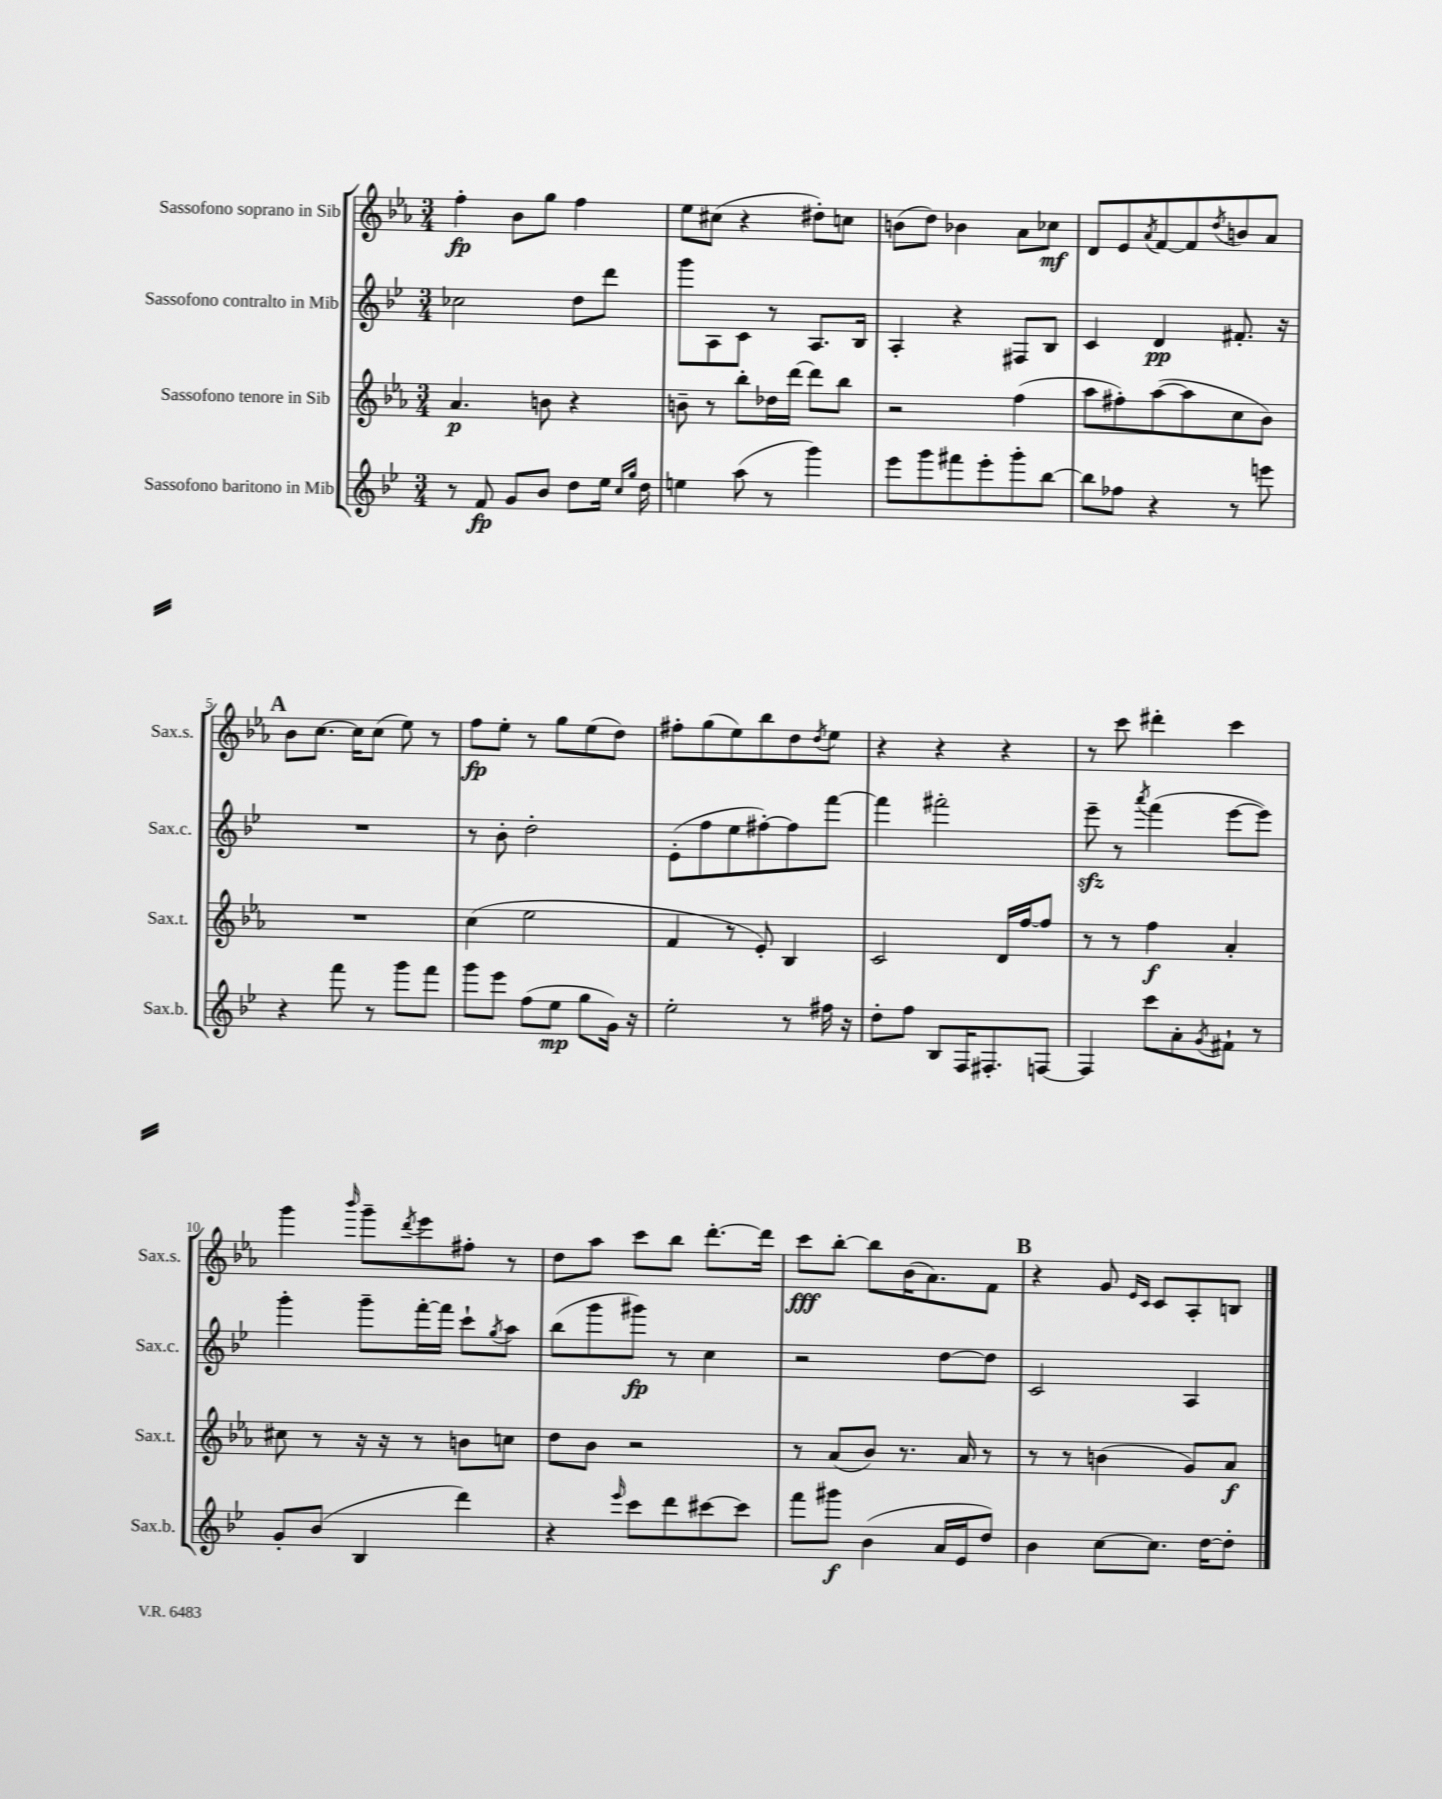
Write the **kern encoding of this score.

**kern	**kern	**kern	**kern
*staff4	*staff3	*staff2	*staff1
*clefG2	*clefG2	*clefG2	*clefG2
*k[b-e-]	*k[b-e-a-]	*k[b-e-]	*k[b-e-a-]
*M3/4	*M3/4	*M3/4	*M3/4
8r	4.a-/	2cc-\	4ff'\
8f/	.	.	.
8g/L	.	.	8b-\L
8b-/J	8b\	.	8gg\J
8dd\L	4r	8dd\L	4ff\
16ee-\Jk	.	8ddd\J	.
16qqcc/LL	.	.	.
16qqgg/JJ	.	.	.
16dd\	.	.	.
=	=	=	=
4ee\	8b~\	8ggg\L	8ee-\L
.	8r	8A\	(8cc#\J
(8aa\	8bb-'\L	8c\J	4r
8r	16dd-\L	8r	.
.	[16ddd\JJ	.	.
4ggg\)	8ddd\]L	8.A/L	8dd#'\L)
.	8bb-\J	.	8cc\J
.	.	16B-/Jk	.
=	=	=	=
8eee-\L	2r	4A'/	(8b\L
8ggg\	.	.	8dd\J)
8fff#\	.	4r	4b-\
8eee-'\	.	.	.
8ggg'\	(4ff\	8F#/L	8a-\L
[8bb-\J	.	8B-/J	8cc-\J
=	=	=	=
8bb-\]L	8aa-\L	4c/	8d/L
8ff-\J	8ff#'\)	.	8e-/
.	.	.	8qa-/
4r	([8aa-\	4d/	[8f/
.	8aa-\]	.	8f/]
.	.	.	8qdd/
8r	8cc\	8.f#'/	8b/
8eee\	8b-\J)	.	8a-/J
.	.	16r	.
=	=	=	=
4r	2.r	2.r	8b-\L
.	.	.	[8.cc\J
8fff\	.	.	.
.	.	.	16cc\]LK
8r	.	.	(8cc\J
8ggg\L	.	.	8ee-\)
8fff\J	.	.	8r
=	=	=	=
8ggg\L	(4cc\	8r	8ff\L
8eee-\J	.	8b-'\	8ee-'\J
(8ff\L	2ee-\	2dd'\	8r
8ee-\J	.	.	8gg\L
8gg\L	.	.	(8ee-\
16g\Jk)	.	.	8dd\J)
16r	.	.	.
=	=	=	=
2ee-'\	4f/	(8e-'\L	8ff#'\L
.	.	8ff\	(8gg\
.	8r	8ee-\	8ee-\)
.	8e-'/)	[8ff#'\)	8bb-\
8r	4B-/	8ff#\]	8dd\
.	.	.	8qdd/
16ff#\	.	[8fff\J	8ee-\J
16r	.	.	.
=	=	=	=
8dd'\L	2c/	4fff\]	4r
8ff\J	.	.	.
8B-/L	.	2fff#'\	4r
16F/K	.	.	.
8.F#'/	.	.	.
.	16d/LL	.	4r
.	[16ff/J	.	.
[8F/J	8ff/]J	.	.
=	=	=	=
4F/]	8r	8eee-~\	8r
.	8r	8r	8ccc\
.	.	8qaaa/	.
8ccc\L	4ff\	(4fff\	4ddd#'\
8a'\	.	.	.
8qg/	.	.	.
8f#`\J	4a-'/	[8eee-\L	4ccc\
8r	.	8eee-\]J)	.
=	=	=	=
8g'/L	8cc#\	4ggg'\	4ggg\
(8b-/J	8r	.	.
.	.	.	16qqbbb-/
4B-/	16r	8ggg~\L	8ggg~\L
.	16r	.	.
.	.	.	8qddd/
.	8r	[16fff'\L	8eee-\
.	.	16fff\]JJ	.
4ddd\)	8b\L	8ccc`\L	8ff#'\J
.	.	8qgg/	.
.	8cc\J	8aa\J	8r
=	=	=	=
4r	8dd\L	(8bb-\L	8dd\L
.	8b-\J	8ggg\	8aa-\J
16qqeee-/	.	.	.
8ccc\L	2r	8ggg#\J)	8ccc\L
8ddd\	.	8r	8bb-\J
[8ccc#\	.	4cc\	[8.ddd'\L
8ccc#\]J	.	.	.
.	.	.	16ddd\]Jk
=	=	=	=
8fff\L	8r	2r	8ccc\L
8ggg#\J	(8a-/L	.	[8bb-'\J
(4b-\	8b-/J)	.	8bb-\]L
.	8.r	.	(16b-\K
.	.	.	8.a-\)
16a/LL	.	[8dd\L	.
16e-/J	16a-/	.	.
8dd/J)	8r	8dd\]J	8f\J
=	=	=	=
4b-\	8r	2c/	4r
.	8r	.	.
[8cc\L	(4b\	.	8g/
.	.	.	16qqe-/LL
.	.	.	16qqc/JJ
8.cc\]J	.	.	8c/L
.	8g/L)	4A/	8A-'/
[16dd\LK	.	.	.
8dd'\]J	8a-/J	.	8B/J
==	==	==	==
*-	*-	*-	*-
